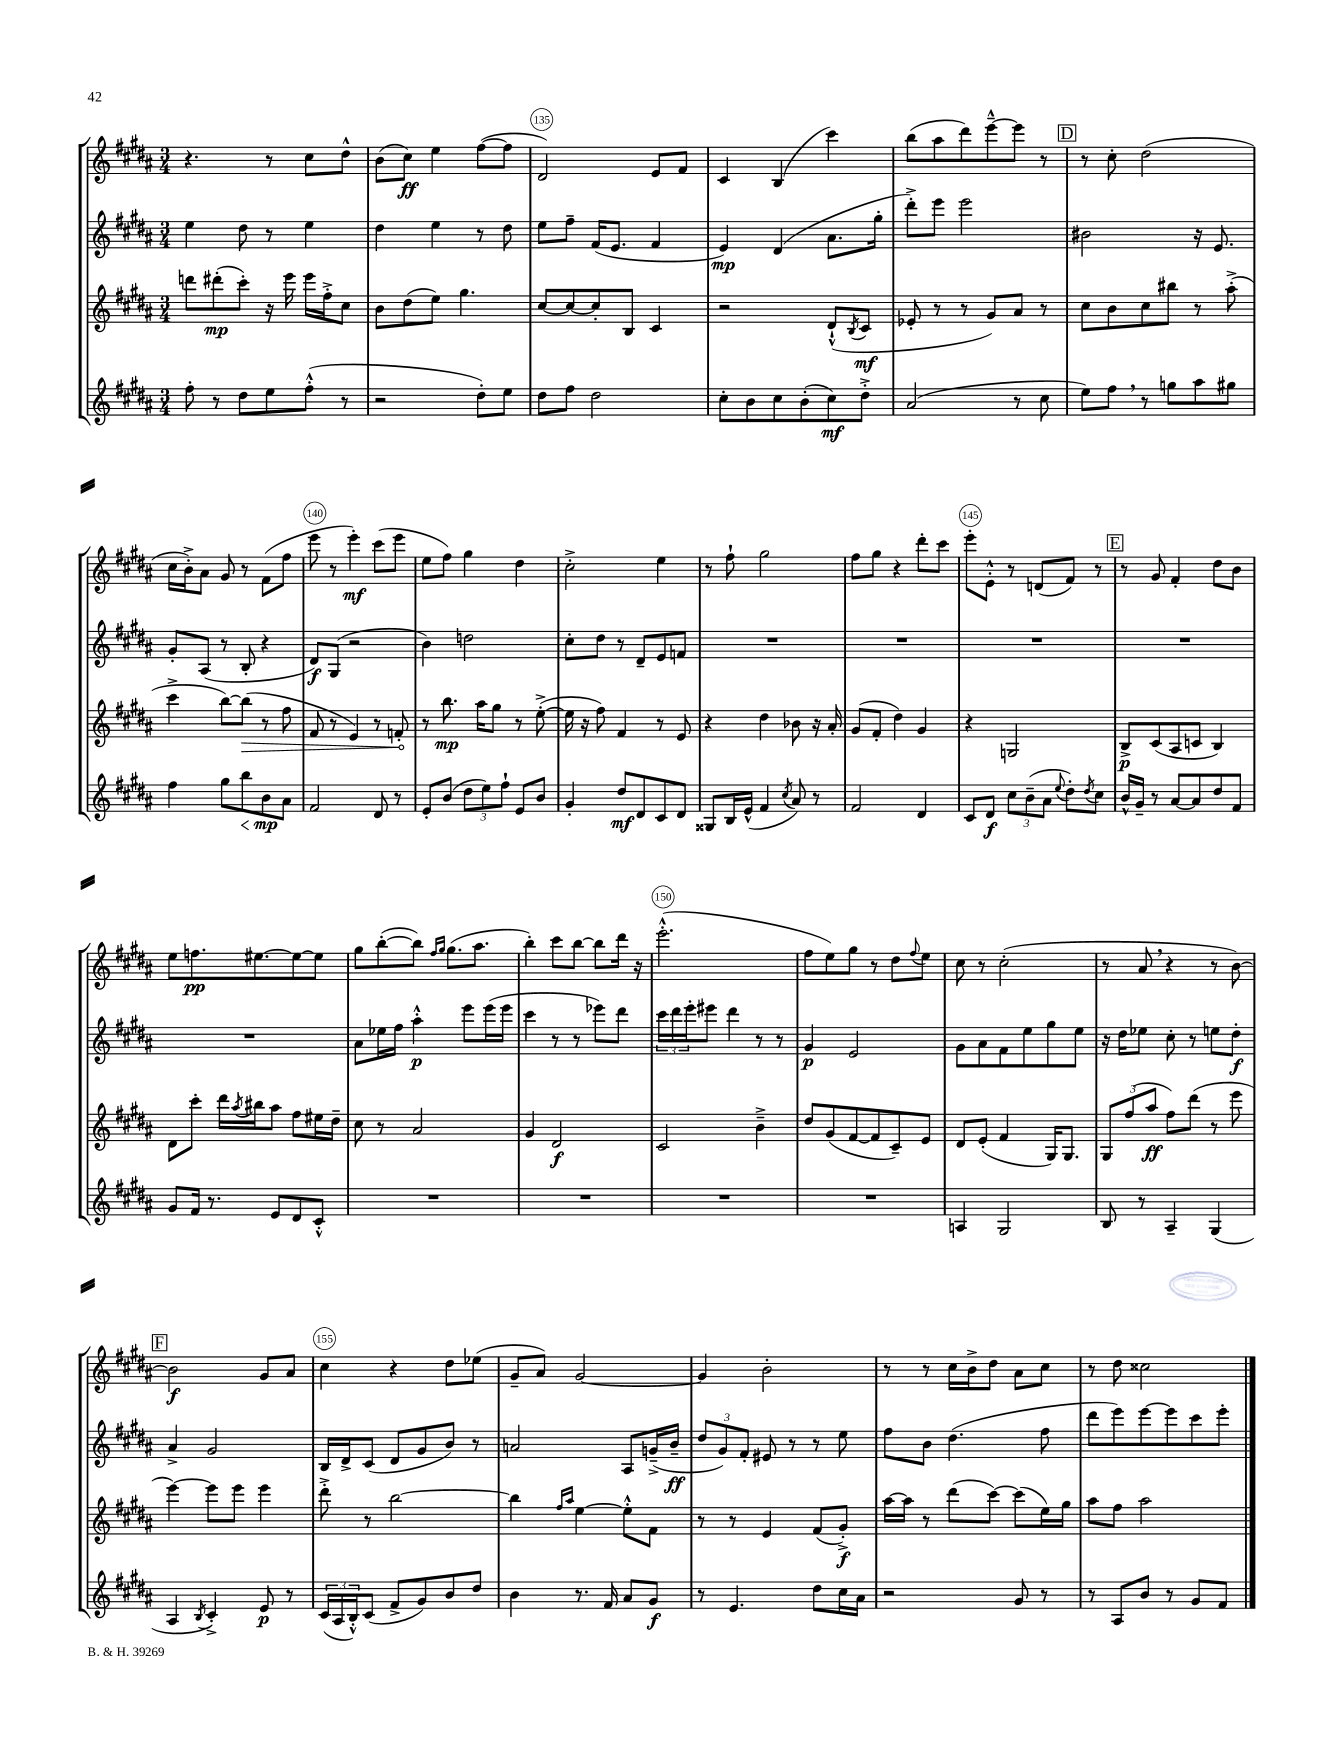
<<
\new StaffGroup <<
\new Staff = "s0" {
    \clef treble \key b \major \numericTimeSignature \time 3/4
    r4. r8 cis''8 dis''8-^ |
    b'8( cis''8\ff) e''4 fis''8~( fis''8 |
    dis'2) e'8 fis'8 |
    cis'4 b4( cis'''4) |
    b''8( ais''8 dis'''8) e'''8~---^ e'''8 r8 |
    \mark \markup { \box "D" } r8 cis''8-. dis''2( |
    cis''16 b'16-.->) ais'8 gis'8 r8 fis'8( fis''8 |
    e'''8 r8 e'''4-.\mf) cis'''8( e'''8 |
    e''8 fis''8) gis''4 dis''4 |
    cis''2-.-> e''4 |
    r8 fis''8-! gis''2 |
    fis''8 gis''8 r4 dis'''8-. cis'''8 |
    e'''8-. e'8-.-^ r8 d'8( fis'8) r8 |
    \mark \markup { \box "E" } r8 gis'8 fis'4-. dis''8 b'8 |
    e''8 f''8.\pp eis''8.~ eis''8~ eis''8 |
    gis''8 b''8~-.( b''8) \grace { fis''16 gis''16 } gis''8.( ais''8. |
    b''4-.) cis'''8 b''8~ b''8 dis'''16 r16 |
    e'''2.-.-^( |
    fis''8 e''8) gis''8 r8 dis''8 \appoggiatura { fis''8 } e''8 |
    cis''8 r8 cis''2-.( |
    r8 ais'8 \breathe r4 r8 b'8~) |
    \mark \markup { \box "F" } b'2\f gis'8 ais'8 |
    cis''4 r4 dis''8 ees''8( |
    gis'8-- ais'8) gis'2~ |
    gis'4 b'2-. |
    r8 r8 cis''16 b'16-> dis''8 ais'8 cis''8 |
    r8 dis''8 cisis''2 \bar "|." |
}
\new Staff = "s1" {
    \clef treble \key b \major \numericTimeSignature \time 3/4
    e''4 dis''8 r8 e''4 |
    dis''4 e''4 r8 dis''8 |
    e''8 fis''8-- fis'16( e'8. fis'4 |
    e'4\mp) dis'4( ais'8. gis''16-. |
    dis'''8-.->) e'''8 e'''2 |
    \mark \markup { \box "D" } bis'2 r16 e'8. |
    gis'8-. ais8( r8 b8-. r4 |
    dis'8\f) gis8( r2 |
    b'4) d''2 |
    cis''8-. dis''8 r8 dis'8-- e'8 f'8 |
    R2. |
    R2. |
    R2. |
    \mark \markup { \box "E" } R2. |
    R2. |
    ais'8 ees''16 fis''16 ais''4-.-^\p e'''8 e'''16( e'''16 |
    cis'''4 r8 r8 ees'''8) dis'''8 |
    \tuplet 3/2 { cis'''16 dis'''16 e'''16-. } eis'''8 dis'''4 r8 r8 |
    gis'4\p e'2 |
    gis'8 ais'8 fis'8 e''8 gis''8 e''8 |
    r16 dis''16 ees''8 cis''8-. r8 e''8 dis''8-.\f |
    \mark \markup { \box "F" } ais'4-> gis'2 |
    b16 dis'16-> cis'8( dis'8 gis'8 b'8) r8 |
    a'2 ais8 g'16--->( b'16--\ff |
    \tuplet 3/2 { dis''8 gis'8) fis'8-. } eis'8 r8 r8 e''8 |
    fis''8 b'8 dis''4.( fis''8 |
    dis'''8 e'''8) e'''8~ e'''8 cis'''8 e'''8-. \bar "|." |
}
\new Staff = "s2" {
    \clef treble \key b \major \numericTimeSignature \time 3/4
    d'''8 dis'''8-.\mp( cis'''8-.) r16 e'''16 e'''16 fis''16-.-> cis''8 |
    b'8 dis''8( e''8) gis''4. |
    cis''8~ cis''8~ cis''8-. b8 cis'4 |
    r2 dis'8-!-^( \acciaccatura { b8 } cis'8\mf |
    ees'8-. r8 r8 gis'8) ais'8 r8 |
    \mark \markup { \box "D" } cis''8 b'8 cis''8 bis''8 r8 ais''8-.->( |
    cis'''4-> b''8~) \once \override Hairpin.circled-tip = ##t b''8\>( r8 fis''8 |
    fis'8 r8 e'4) r8 f'8-.\! |
    r8 b''8.\mp ais''16 gis''8 r8 e''8~-.->( |
    e''16 r16 fis''8) fis'4 r8 e'8 |
    r4 dis''4 bes'8 r16 ais'16-. |
    gis'8( fis'8-. dis''4) gis'4 |
    r4 g2 |
    \mark \markup { \box "E" } b8->\p cis'8( ais8 c'8 b4) |
    dis'8 cis'''8-. dis'''16 \acciaccatura { ais''8 } bis''16 ais''8 fis''8 eis''16 dis''16-- |
    cis''8 r8 ais'2 |
    gis'4 dis'2\f |
    cis'2 b'4---> |
    dis''8 gis'8( fis'8~ fis'8 cis'8--) e'8 |
    dis'8 e'8-.( fis'4 gis16) gis8. |
    \tuplet 3/2 { gis8 fis''8( ais''8\ff } fis''8) dis'''8( r8 e'''8 |
    \mark \markup { \box "F" } e'''4~) e'''8 e'''8 e'''4 |
    dis'''8-.-> r8 b''2~ |
    b''4 \grace { fis''16 ais''16 } e''4~ e''8-.-^ fis'8 |
    r8 r8 e'4 fis'8( gis'8-.->\f) |
    ais''16~ ais''16 r8 dis'''8( cis'''8~) cis'''8( e''16) gis''16 |
    ais''8 fis''8 ais''2 \bar "|." |
}
\new Staff = "s3" {
    \clef treble \key b \major \numericTimeSignature \time 3/4
    fis''8-. r8 dis''8 e''8 fis''8-.-^( r8 |
    r2 dis''8-.) e''8 |
    dis''8 fis''8 dis''2 |
    cis''8-. b'8 cis''8 b'8-.( cis''8\mf) dis''8-.-> |
    ais'2( r8 cis''8 |
    \mark \markup { \box "D" } e''8) fis''8 \breathe r8 g''8 ais''8 gis''8 |
    fis''4 gis''8 b''8\< b'8\mp\! ais'8 |
    fis'2 dis'8 r8 |
    e'8-. b'8( \tuplet 3/2 { dis''8 e''8) fis''8-! } e'8 b'8 |
    gis'4-. dis''8\mf dis'8 cis'8 dis'8 |
    gisis8 b16 e'16-^( fis'4 \acciaccatura { cis''8 } ais'8) r8 |
    fis'2 dis'4 |
    cis'8 dis'8\f \tuplet 3/2 { cis''8 b'8--( ais'8 } \appoggiatura { e''8 } dis''8-.) \acciaccatura { dis''8 } cis''8 |
    \mark \markup { \box "E" } b'16-^ gis'16-- r8 ais'8~ ais'8 dis''8 fis'8 |
    gis'8 fis'16 r8. e'8 dis'8 cis'8-.-^ |
    R2. |
    R2. |
    R2. |
    R2. |
    a4 gis2 |
    b8 r8 ais4-- gis4( |
    \mark \markup { \box "F" } ais4 \acciaccatura { b8 } cis'4-.->) e'8\p r8 |
    \tuplet 3/2 { cis'16( ais16 b16-.-^) } cis'8( fis'8-> gis'8) b'8 dis''8 |
    b'4 r8. fis'16 ais'8 gis'8\f |
    r8 e'4. dis''8 cis''16 ais'16 |
    r2 gis'8 r8 |
    r8 ais8 b'8 r8 gis'8 fis'8 \bar "|." |
}
>>
>>
\layout { \context { \Score currentBarNumber = #133 \override BarNumber.break-visibility = ##(#f #t #t) barNumberVisibility = #(every-nth-bar-number-visible 5) \override BarNumber.stencil = #(make-stencil-circler 0.1 0.3 ly:text-interface::print) } }
